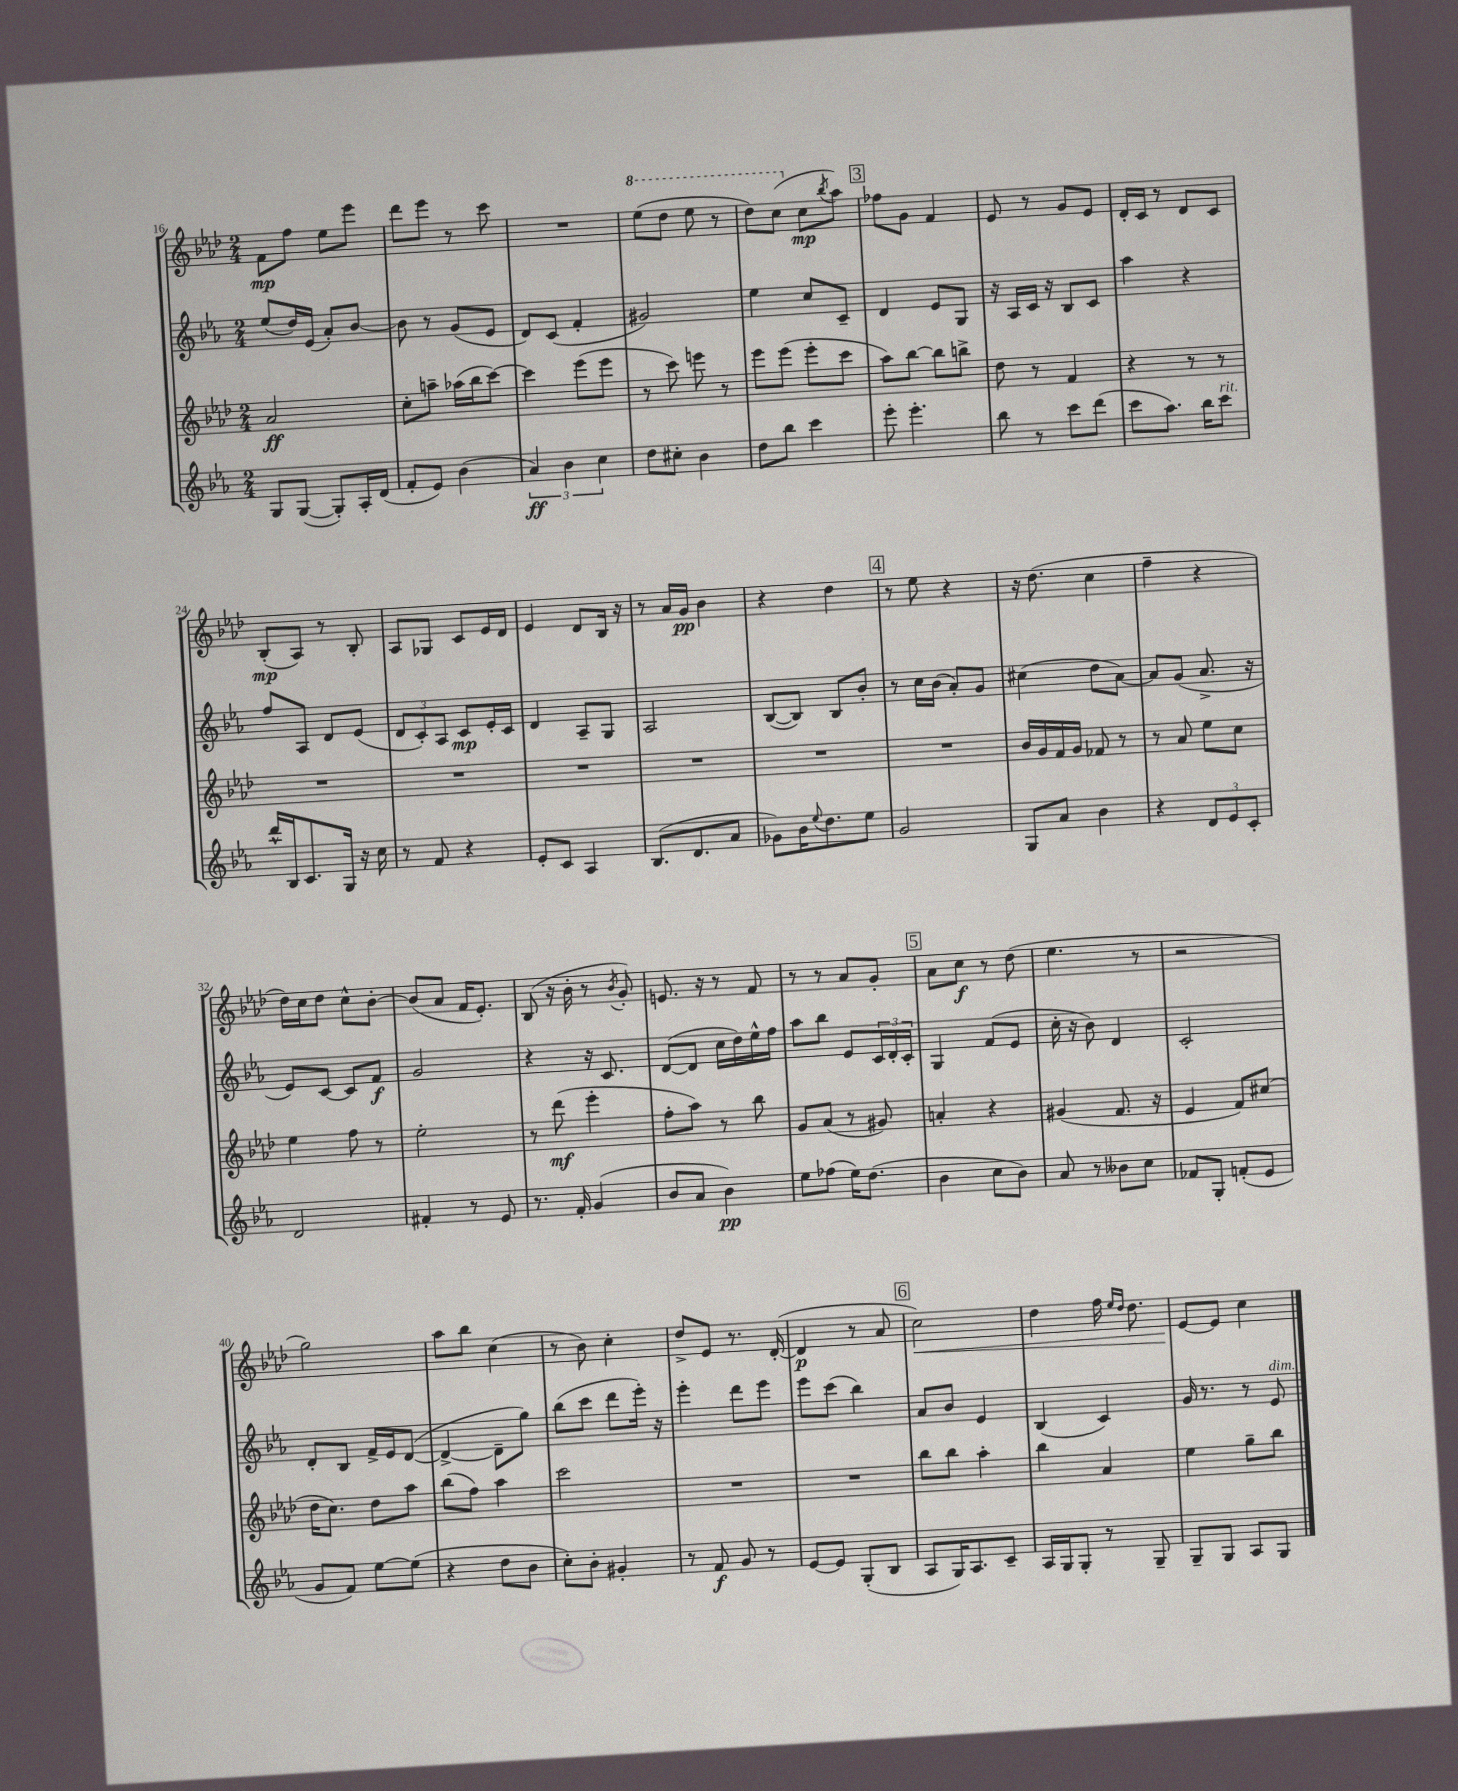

**kern	**kern	**kern	**kern
*staff4	*staff3	*staff2	*staff1
*clefG2	*clefG2	*clefG2	*clefG2
*k[b-e-a-]	*k[b-e-a-d-]	*k[b-e-a-]	*k[b-e-a-d-]
*M2/4	*M2/4	*M2/4	*M2/4
8G/L	2a-/	(8ee-/L	8f\L
([8G/J	.	16dd/L)	8ff\J
.	.	(16e-/JJ	.
8G'/]L)	.	8a-'/L)	8ee-\L
16A-'/L	.	[8b-/J	8eee-\J
(16d/JJ	.	.	.
=	=	=	=
8f'/L	8cc'\L	8b-\]	8ddd-\L
8e-/J)	8aa~\J	8r	8eee-\J
(4b-\	(16aa-\LL	(8g/L	8r
.	16bb-\J	.	.
.	[8ccc\J)	8e-/J	8ccc\
=	=	=	=
6a-/)	4ccc\]	8d/L)	2r
.	.	(8c/J	.
6b-\	.	.	.
.	(8eee-\L	4f'/	.
6cc\	.	.	.
.	8eee-\J	.	.
=	=	=	=
8dd\L	8r	2g#/)	(8eee-\L
8cc#'\J	8ccc\)	.	8ddd-\J
4b-\	8eee\	.	8eee-\
.	8r	.	8r
=	=	=	=
8dd\L	8eee-\L	4ee-\	8ddd-\L)
8bb-\J	(8eee-\J	.	(8ccc\J
4ccc\	8eee-'\L	8cc/L	8cc\L
.	.	.	8qbb-/
.	8ccc\J	8c~/J	8aa-\J)
=	=	=	=
8eee-'\	8aa-\L)	4d/	8ff-\L
4.eee-'\	[8bb-\J	.	8g\J
.	8bb-\]L	8e-/L	4f/
.	8bb^\J	8G/J	.
=	=	=	=
8bb-\	8dd-\	16r	8e-/
.	.	16A-/LL	.
8r	8r	16c/JJ	8r
.	.	16r	.
8ccc\L	4f/	8B-/L	8g/L
(8ddd\J	.	8c/J	8e-/J
=	=	=	=
8ccc\L	4r	4aa-\	16d-'/LL
.	.	.	16c/JJ
8.aa-\J)	.	.	8r
.	8r	4r	8d-/L
16bb-\LK	.	.	.
8ccc\J	8r	.	8c/J
=	=	=	=
16ddd^^/LL	2r	8ff/L	(8B-'/L
16B-/J	.	.	.
8.c/	.	8A-/J	8A-/J)
.	.	8d/L	8r
16G/Jk	.	.	.
16r	.	(8e-/J	8B-'/
16cc\	.	.	.
=	=	=	=
8r	2r	12d/L	8A-/L
.	.	12c'/)	.
8f/	.	.	8G-/J
.	.	12A-/J	.
4r	.	8c/L	8c/L
.	.	16e-'/L	16e-/L
.	.	16c/JJ	16d-/JJ
=	=	=	=
8e-'/L	2r	4d/	4e-/
8c/J	.	.	.
4A-/	.	8A-~/L	8d-/L
.	.	8G/J	16B-/Jk
.	.	.	16r
=	=	=	=
(8.B-/L	2r	2A-/	8r
.	.	.	16a-/LL
8.d/	.	.	16g/JJ
.	.	.	4b-\
8a-/J	.	.	.
=	=	=	=
8g-\L)	2r	([8B-/L	4r
16b-\K	.	8B-/]J)	.
8qqee-/	.	.	.
8.dd\	.	.	.
.	.	8B-/L	4dd-\
8ee-\J	.	8b-'/J	.
=	=	=	=
2g/	2r	8r	8r
.	.	16cc\LL	8ee-\
.	.	(16b-\JJ	.
.	.	8a-'/L)	4r
.	.	8g/J	.
=	=	=	=
8G/L	16b-/LL	(4cc#\	16r
.	16g/	.	(8.dd-\
8a-/J	16f/	.	.
.	16g/JJ	.	.
4b-\	8f-/	8dd\L	4cc\
.	8r	[8a-\J)	.
=	=	=	=
4r	8r	8a-/]L	4ff~\
.	8a-/	(8g/J	.
12d/L	8ee-\L	8.a-^/	4r
12e-/	.	.	.
.	8cc\J	.	.
12c'/J	.	.	.
.	.	16r	.
=	=	=	=
2d/	4ee-\	8e-/L)	16dd-\LL)
.	.	.	16cc\J
.	.	[8c/J	8dd-\J
.	8ff\	8c/]L	8cc^^\L
.	8r	8f/J	[8b-'\J
=	=	=	=
4f#'/	2ee-'\	2g/	(8b-/]L
.	.	.	8a-/J
8r	.	.	16f/LK
.	.	.	8.e-'/J)
8e-/	.	.	.
=	=	=	=
8.r	8r	4r	(8B-/
.	(8ddd-\	.	16r
16f'/	.	.	16b-'\
(4g/	4eee-'\	16r	8r
.	.	8.c/	.
.	.	.	8qb-/
.	.	.	8g'/)
=	=	=	=
8b-/L	8ff'\L	([8d/L	8.e/
8a-/J	8aa-\J)	8d/]J	.
.	.	.	16r
4b-\)	8r	16cc\LL	8r
.	.	16dd\)	.
.	8bb-\	16ee-^^\	8f/
.	.	16ff\JJ	.
=	=	=	=
8ee-\L	8g/L	8aa-\L	8r
(8ff-\J	(8a-/J	8bb-\J	8r
16ee-\LK)	8r	8e-/L	8a-/L
(8.dd\J	.	.	.
.	8g#/)	24c/L	8g'/J
.	.	24d'/	.
.	.	24c'/JJ	.
=	=	=	=
4b-\	4a'/	4G/	8a-\L
.	.	.	8cc\J
8cc\L	4r	(8f/L	8r
8b-\J)	.	8e-/J	(8dd-\
=	=	=	=
8a-/	(4g#/	16cc'\	4.ee-\
.	.	16r	.
8r	.	8b-\)	.
8b--\L	8.f/	4d/	.
8cc\J	.	.	8r
.	16r	.	.
=	=	=	=
8f-/L	4e-/	2c'/	2r
8G'/J	.	.	.
(8f'/L	8f/L)	.	.
8e-/J	(8cc#/J	.	.
=	=	=	=
8g/L	16dd-\LK	8d'/L	2gg\)
.	8.cc\J)	.	.
8f/J)	.	8B-/J	.
[8ee-\L	8dd-\L	16f^/LL	.
.	.	16e-/J	.
(8ee-\]J	8aa-\J	([8d/J	.
=	=	=	=
4r	(8bb-\L	4d^/_	8aa-\L
.	8ff\J)	.	8bb-\J
8dd\L	4aa-\	8d~\]L	(4cc\
8b-\J	.	8gg\J)	.
=	=	=	=
8cc'\L)	2ccc\	(8bb-\L	8r
8b-'\J	.	8ccc\J	8b-\)
4g#'/	.	8ddd\L	4cc'\
.	.	16eee-'\Jk)	.
.	.	16r	.
=	=	=	=
8r	2r	4eee-'\	8dd-^/L
8f/	.	.	8e-/J
8g/	.	8ddd\L	8.r
8r	.	8eee-\J	.
.	.	.	([16d-'/
=	=	=	=
[8e-/L	2r	8eee-\L	4d-/]
8e-/]J	.	(8ccc\J	.
(8G'/L	.	4bb-\)	8r
8B-/J	.	.	8a-/
=	=	=	=
8A-/L	8bb-\L	8a-/L	2cc\)
16G/K)	8bb-\J	8b-/J	.
8.A-/	.	.	.
.	4aa-'\	4e-/	.
8c~/J	.	.	.
=	=	=	=
16A-/LL	4bb-\	(4B-/	4dd-\
16G/J	.	.	.
8G'/J	.	.	.
8r	4a-/	4c/)	16ff\
.	.	.	16qqee-/LL
.	.	.	16qqdd-/JJ
.	.	.	8.dd-\
8G~/	.	.	.
=	=	=	=
8G~/L	4ee-\	16g/	[8e-/L
.	.	8.r	.
8G/J	.	.	8e-/]J
8A-/L	8gg~\L	8r	4cc\
8G/J	8bb-\J	8e-/	.
==	==	==	==
*-	*-	*-	*-
